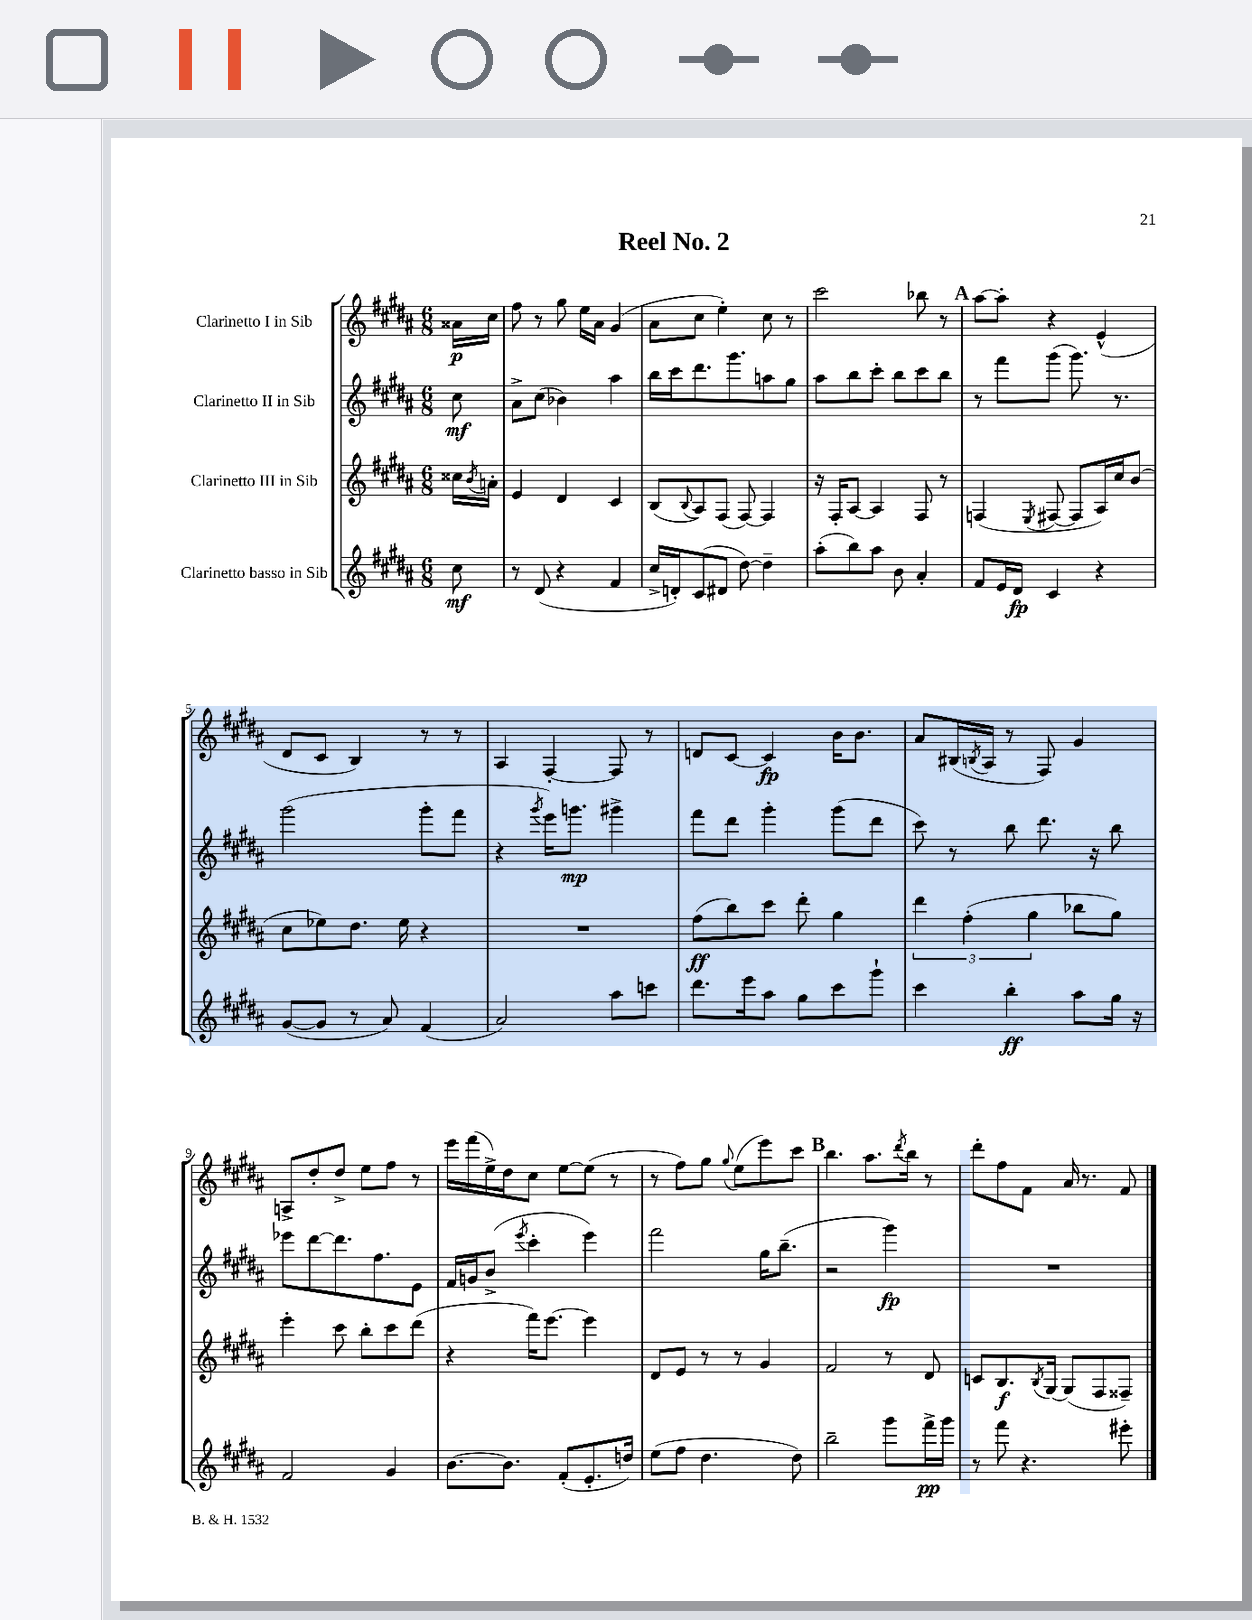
\header { title = "Reel No. 2" }
<<
\new StaffGroup <<
\new Staff = "s0" \with { instrumentName = "Clarinetto I in Sib" } {
    \clef treble \key b \major \numericTimeSignature \time 6/8 \partial 8
    aisis'16\p cis''16 |
    fis''8 r8 gis''8 e''16 ais'16 gis'4( |
    ais'8 cis''8 e''4-.) cis''8 r8 |
    cis'''2 bes''8 r8 |
    \mark \markup { \bold "A" } ais''8~ ais''8-. r4 e'4-^( |
    dis'8 cis'8 b4) r8 r8 |
    ais4 fis4~-. fis8 r8 |
    d'8 cis'8~ cis'4\fp b'16 b'8. |
    ais'8 bis16( \acciaccatura { b8 } ais16 r8 fis8) gis'4 |
    a8-> dis''8-. dis''8-> e''8 fis''8 r8 |
    e'''16 fis'''16( e''16->) dis''16 cis''8 e''8~ e''8( r8 |
    r8 fis''8) gis''8 \appoggiatura { gis''8 } e''8( e'''8) cis'''8 |
    \mark \markup { \bold "B" } b''4. ais''8. \acciaccatura { dis'''8 } b''16 r8 |
    dis'''8-. fis''8 fis'8 ais'16 r8. fis'8 \bar "|." |
}
\new Staff = "s1" \with { instrumentName = "Clarinetto II in Sib" } {
    \clef treble \key b \major \numericTimeSignature \time 6/8 \partial 8
    cis''8\mf |
    ais'8-> cis''8( bes'4) ais''4 |
    b''16 cis'''16 dis'''8. gis'''8. a''8 gis''8 |
    ais''8 b''8 cis'''8-. b''8 cis'''8 b''8 |
    \mark \markup { \bold "A" } r8 fis'''8 gis'''8( gis'''8.) r8. |
    gis'''2( gis'''8-. fis'''8 |
    r4 \acciaccatura { gis'''8 } e'''16) g'''8.\mp gis'''4-> |
    fis'''8 dis'''8 gis'''4-. gis'''8( dis'''8 |
    cis'''8) r8 b''8 dis'''8. r16 b''8 |
    ees'''8 dis'''8~ dis'''8. fis''8. e'8 |
    fis'16 g'16 b'8->( \acciaccatura { e'''8 } cis'''4-. e'''4) |
    fis'''2 gis''16 b''8.--( |
    \mark \markup { \bold "B" } r2 gis'''4\fp) |
    R2. \bar "|." |
}
\new Staff = "s2" \with { instrumentName = "Clarinetto III in Sib" } {
    \clef treble \key b \major \numericTimeSignature \time 6/8 \partial 8
    cisis''16 \acciaccatura { b'8 } a'16-. |
    e'4 dis'4 cis'4 |
    b8( \appoggiatura { b8 } ais8) fis8( fis8~) fis4 |
    r16 fis16-. ais8~ ais4 fis8 r8 |
    \mark \markup { \bold "A" } f4( \acciaccatura { e8 } fis8~ fis8 ais16) cis''16 b'8( |
    cis''8 ees''8) dis''8. ees''16 r4 |
    R2. |
    fis''8\ff( b''8) cis'''8 dis'''8-. gis''4 |
    \tuplet 3/2 { dis'''4 fis''4-.( gis''4 } bes''8 gis''8) |
    e'''4-. cis'''8 b''8-. cis'''8 dis'''8( |
    r4 fis'''16) e'''8.~ e'''4 |
    dis'8 e'8 r8 r8 gis'4 |
    \mark \markup { \bold "B" } fis'2 r8 dis'8 |
    c'8 b8.\f \acciaccatura { b8 } gis16~ gis8( fis8 fisis8--) \bar "|." |
}
\new Staff = "s3" \with { instrumentName = "Clarinetto basso in Sib" } {
    \clef treble \key b \major \numericTimeSignature \time 6/8 \partial 8
    cis''8\mf |
    r8 dis'8( r4 fis'4 |
    cis''16-> d'16-.) cis'8( dis'8 dis''8~) dis''4-- |
    ais''8-.( b''8) ais''8 b'8 ais'4-. |
    \mark \markup { \bold "A" } fis'8 e'16 dis'16\fp cis'4 r4 |
    gis'8~( gis'8 r8 ais'8) fis'4( |
    ais'2) ais''8 c'''8 |
    dis'''8. e'''16 ais''8 gis''8 cis'''8 gis'''8-! |
    cis'''4 b''4-.\ff ais''8 gis''16 r16 |
    fis'2 gis'4 |
    b'8.~ b'8. fis'8-.( e'8.-. d''16) |
    e''8( fis''8 dis''4. dis''8) |
    \mark \markup { \bold "B" } b''2-- gis'''8 fis'''16->\pp gis'''16 |
    r8 fis'''8 r4. eis'''8-. \bar "|." |
}
>>
>>
